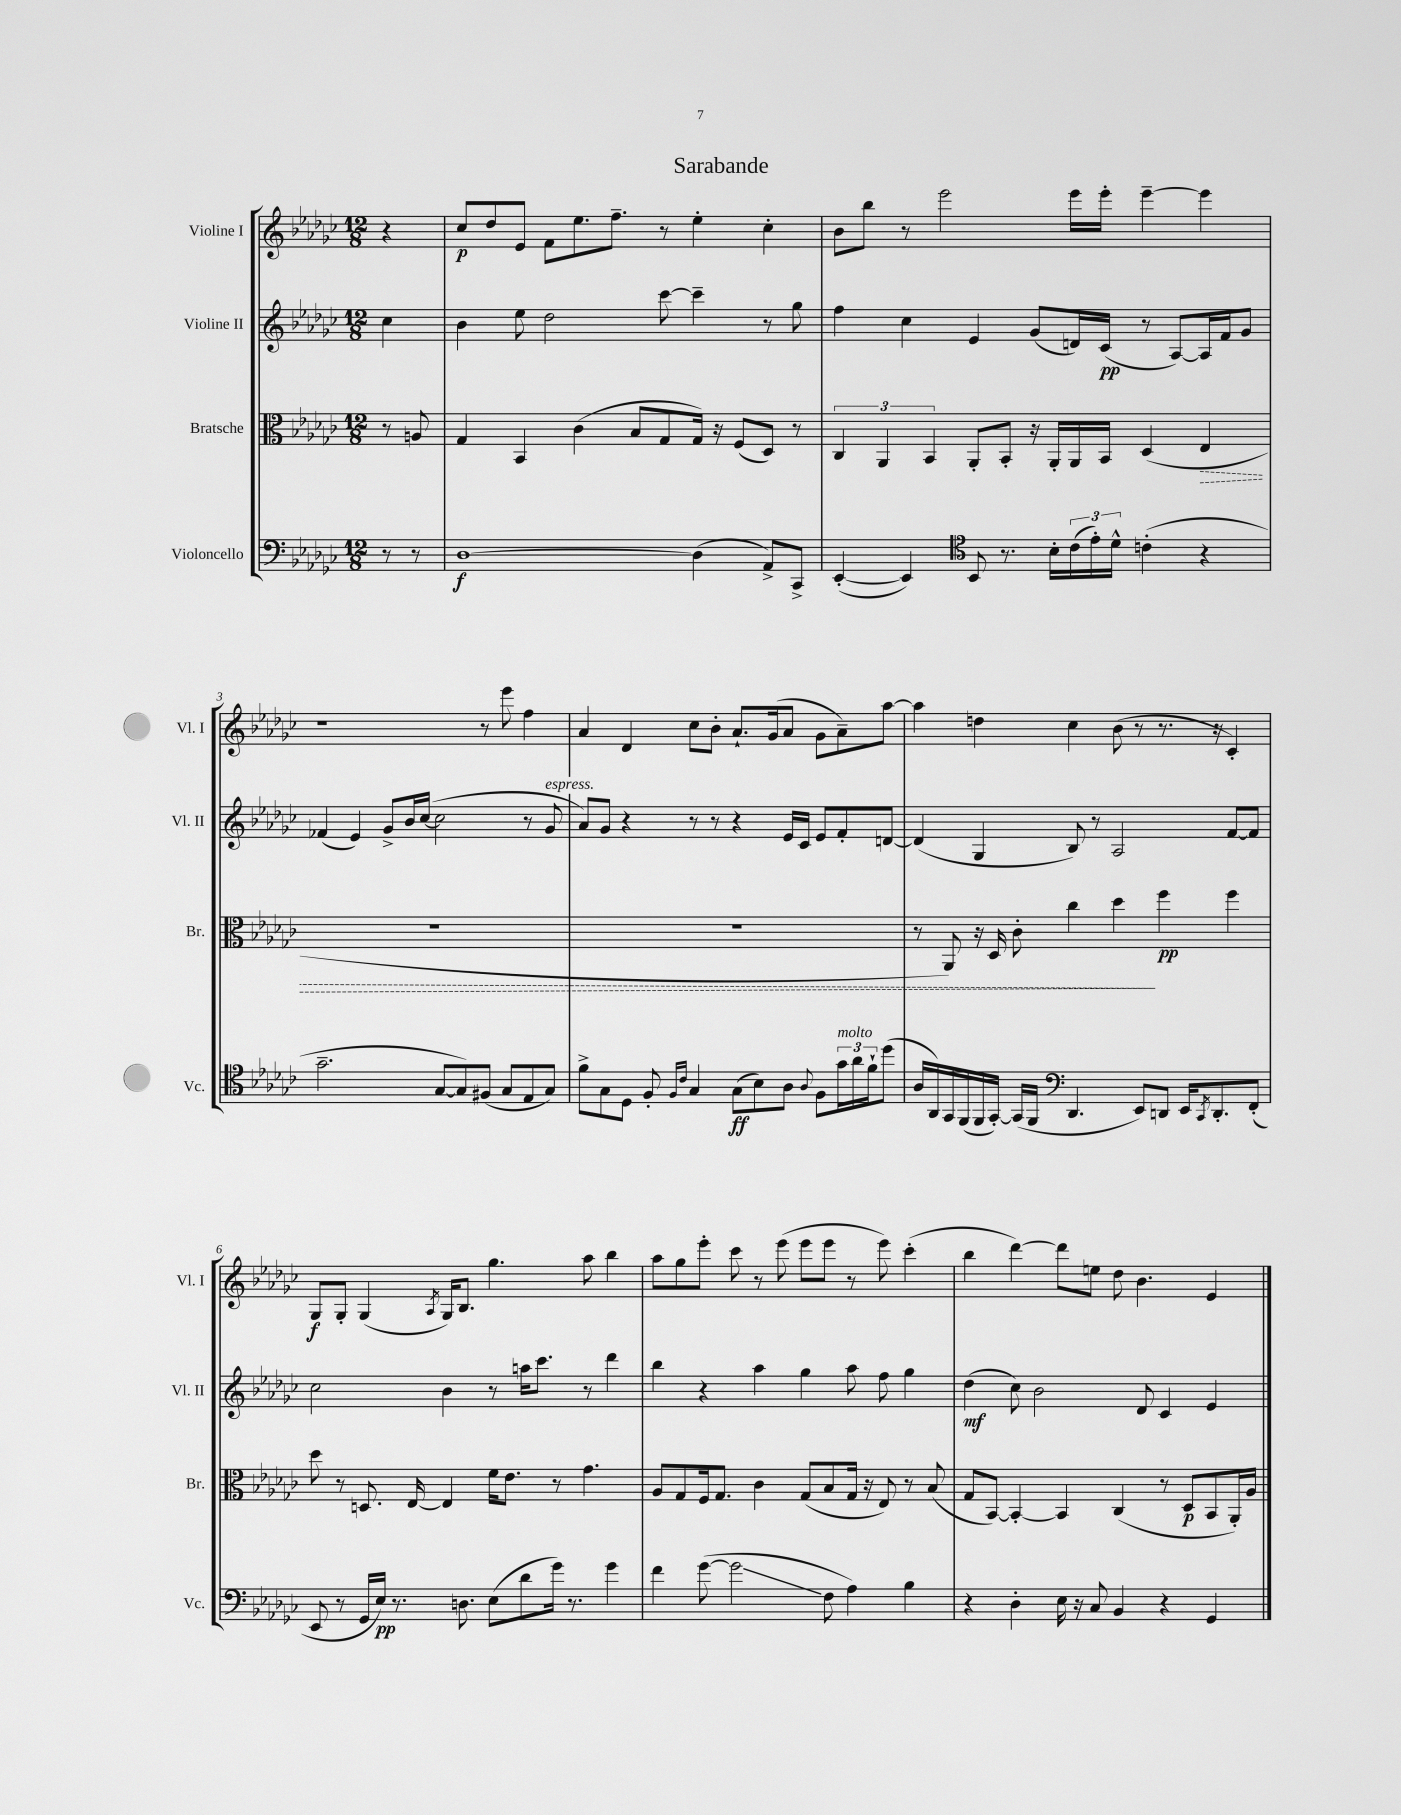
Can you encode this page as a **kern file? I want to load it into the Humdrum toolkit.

**kern	**kern	**kern	**kern
*staff4	*staff3	*staff2	*staff1
*clefF4	*clefC3	*clefG2	*clefG2
*k[b-e-a-d-g-c-]	*k[b-e-a-d-g-c-]	*k[b-e-a-d-g-c-]	*k[b-e-a-d-g-c-]
*M12/8	*M12/8	*M12/8	*M12/8
8r	8r	4cc-	4r
8r	8A	.	.
=	=	=	=
[1D-	4G-	4b-	8cc-
.	.	.	8dd-
.	4BB-	8ee-	8e-
.	.	2dd-	8f
.	(4c-	.	8.ee-
.	.	.	8.ff~
.	8B-	.	.
.	8G-	[8ccc-	8r
(4D-]	16G-)	4ccc-~]	4ee-'
.	16r	.	.
.	(8F	.	.
8AA-^)	8D-)	8r	4cc-'
8CC-^	8r	8gg-	.
=	=	=	=
([4EE-'	6C-	4ff	8b-
.	.	.	8bb-
.	6AA-	.	.
4EE-])	.	4cc-	8r
.	6BB-	.	.
.	.	.	2eee-
*clefC4	*	*	*
8BB-	8AA-'	4e-	.
8.r	8BB-'	.	.
.	16r	(8g-	.
16B-'	16AA-'	.	.
(24c-	16AA-	16d)	16eee-
24e-')	.	.	.
.	16BB-	(16c-	16eee-'
24d-^^	.	.	.
(4c'	(4D-	8r	[4eee-~
.	.	[8A-)	.
4r	4E-	16A-]	4eee-]
.	.	16f	.
.	.	8g-	.
=	=	=	=
2.g-~	1.r	(4f-	1r
.	.	4e-)	.
.	.	8g-^	.
.	.	16b-	.
.	.	([16cc-	.
[8G-	.	2cc-]	.
8G-])	.	.	.
(8F#	.	.	8r
8G-	.	.	8eee-
8E-	.	8r	4ff
8G-)	.	8g-	.
=	=	=	=
8f^	1.r	8a-)	4a-
8G-	.	8g-	.
8D-	.	4r	4d-
8F'	.	.	.
16qqF	.	.	.
16qqc-	.	.	.
4G-	.	8r	8cc-
.	.	8r	8b-'
(8G-	.	4r	8.a-`
8B-)	.	.	.
.	.	.	(16g-
8A-	.	16e-	8a-
.	.	16c-	.
8qqA-	.	.	.
8F	.	8e-	8g-
24g-	.	8f'	8a-~)
24a-	.	.	.
24f`	.	.	.
(8dd-	.	[8d	[8aa-
=	=	=	=
16A-	8r	(4d]	4aa-]
16AA-)	.	.	.
16GG-	8AA-)	.	.
(16FF	.	.	.
16FF	16r	4G-	4dd
[16GG-')	16D-	.	.
(16GG-]	8c-'	.	.
16FF	.	.	.
*clefF4	*	*	*
4.DD-	4cc-	8B-)	4cc-
.	.	8r	.
.	4dd-	2A-	(8b-
8EE-)	.	.	8r
8DD	4ff	.	8.r
16EE-	.	.	.
8qCC-	.	.	.
8.DD'	.	.	16r
.	4ff	[8f	4c-')
(8FF'	.	8f]	.
=	=	=	=
8EE-	8dd-	2cc-	8G-
8r	8r	.	8G-'
16GG-	8.D	.	(4G-
16E-)	.	.	.
8.r	.	.	.
.	[16E-	.	.
.	.	.	8qA-
.	4E-]	4b-	16G-)
8.D	.	.	8.B-
(8E-	16f	8r	4.gg-
.	8.e-	.	.
8d-	.	16aa	.
.	.	8.ccc-	.
16g-)	8r	.	.
8.r	.	.	.
.	4.g-	8r	8aa-
4g-	.	4ddd-	4bb-
=	=	=	=
4f	8A-	4bb-	8aa-
.	8G-	.	8gg-
([8g-	16F	4r	8eee-'
.	8.G-	.	.
2g-]	.	.	8ccc-
.	4c-	4aa-	8r
.	.	.	(8eee-
.	(8G-	4gg-	8eee-
8F	8B-	.	8eee-
4A-)	16G-	8aa-	8r
.	16r	.	.
.	8E-)	8ff	8eee-)
4B-	8r	4gg-	(4ccc-'
.	(8B-	.	.
=	=	=	=
4r	8G-	(4dd-	4bb-
.	[8BB-)	.	.
4D-'	4BB-'_	8cc-)	[4ddd-)
.	.	2b-	.
16E-	4BB-]	.	8ddd-]
16r	.	.	.
8C-	.	.	8ee
4BB-	(4C-	.	8dd-
.	.	8d-	4.b-
4r	8r	4c-	.
.	8D-	.	.
4GG-	8BB-	4e-	4e-
.	16AA-')	.	.
.	16A-	.	.
==	==	==	==
*-	*-	*-	*-
